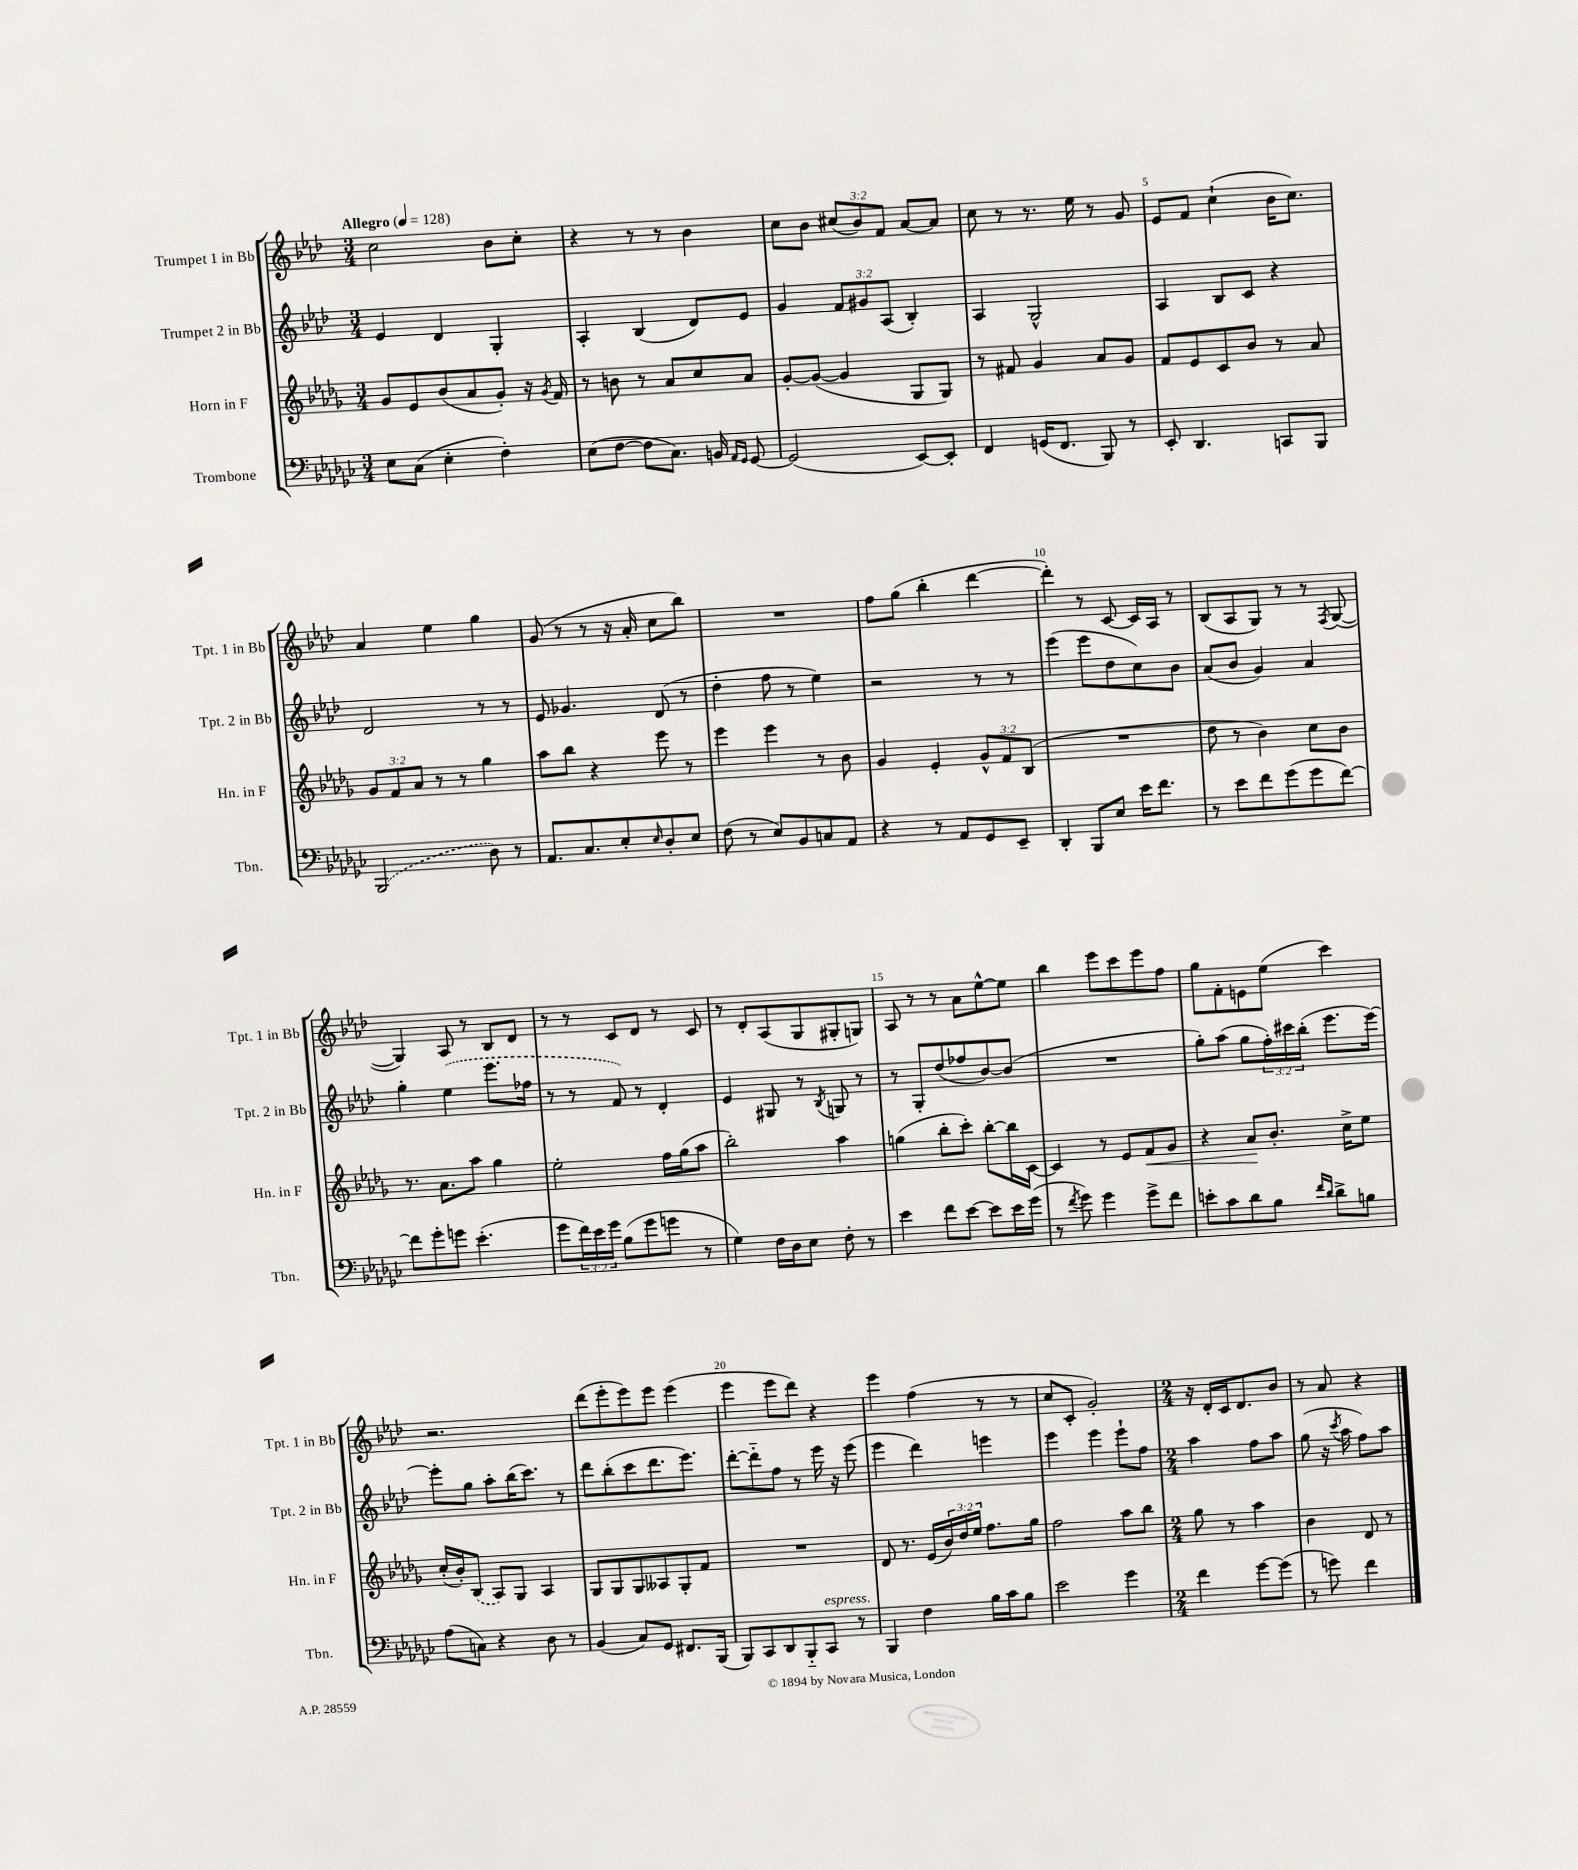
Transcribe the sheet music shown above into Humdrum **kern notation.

**kern	**kern	**dynam	**kern	**kern
*part4	*part3	*part3	*part2	*part1
*staff4	*staff3	*staff3	*staff2	*staff1
*I"Trombone	*I"Horn in F	*	*I"Trumpet 2 in Bb	*I"Trumpet 1 in Bb
*I'Tbn.	*I'Hn. in F	*	*I'Tpt. 2 in Bb	*I'Tpt. 1 in Bb
*clefF4	*clefG2	*	*clefG2	*clefG2
*k[b-e-a-d-g-c-]	*k[b-e-a-d-g-]	*	*k[b-e-a-d-]	*k[b-e-a-d-]
*M3/4	*M3/4	*	*M3/4	*M3/4
*MM128	*MM128	*	*MM128	*MM128
=1	=1	=1	=1	=1
!	!	!	!	!LO:TX:a:B:t=Allegro
8E-\L	8g-/L	.	4e-/	2cc\
(8C-\J	8e-/	.	.	.
4E-'\	(8b-/	.	4d-/	.
.	8a-/	.	.	.
4F'\)	8g-'/J)	.	4G'/	8b-\L
.	16r	.	.	8cc'\J
.	8qg-/	.	.	.
.	16f/	.	.	.
=2	=2	=2	=2	=2
(8E-\L	8r	.	4A-'/	4r
[8F\J	8bn\	.	.	.
8F\L]	8r	.	(4B-/	8r
8.C-\J)	8a-/L	.	.	8r
.	8cc/	.	8d-/L)	4b-\
16BBn/	.	.	.	.
16qqAA-/LL	.	.	.	.
16qqGG-/JJ	.	.	.	.
[8GG-/	8a-/J	.	8e-/J	.
=3	=3	=3	=3	=3
(2GG-/]	[8g-'/L	.	4g/	8cc\L
.	(8g-/J_	.	.	8b-\J
.	4g-/]	.	12f/L	(12cc#X/L
.	.	.	12g#X/	12b-/)
.	.	.	(12A-/J	12f/J
[8EE-/L)	8G-/L	.	4B-'/)	[8a-/L
8EE-'/J]	8G-/J)	.	.	8a-/J]
=4	=4	=4	=4	=4
4FF/	8r	.	4A-/	8cc\
.	8f#X/	.	.	8r
(16GGn/KL	4g-/	.	2G^^/	8.r
8.FF/J	.	.	.	.
.	.	.	.	16ee-\
8BBB-/)	8a-/L	.	.	8r
8r	8g-/J	.	.	8g/
=5	=5	=5	=5	=5
8EE-'/	8f/L	.	4A-/	8e-/L
4.DD-/	8e-/	.	.	8f/J
.	8c/	.	8B-/L	(4cc`\
.	8b-/J	.	8c/J	.
8CCn/L	8r	.	4r	16b-\KL
.	.	.	.	8.cc\J)
8BBB-/J	8a-/	.	.	.
!!LO:LB:g=z
=6	=6	=6	=6	=6
(2BBB-/	12g-/L	.	2d-/	4a-/
.	12f/	.	.	.
.	12a-/J	.	.	.
.	8r	.	.	4ee-\
.	8r	.	.	.
8D-\)	4gg-\	.	8r	4gg\
8r	.	.	8r	.
=7	=7	=7	=7	=7
8.AA-/L	8aa-\L	.	8e-/	(8g/
.	8bb-\J	.	4.g-X/	8r
8.C-/	.	.	.	.
.	4r	.	.	8r
8E-'/	.	.	.	16r
.	.	.	.	16a-'/
16qqE-/	.	.	.	.
8D-'/	8eee-\	.	(8d-/	8cc\L
8E-/J	8r	.	8r	8bb-\J)
=8	=8	=8	=8	=8
(8F\	4eee-\	.	4dd-'\	2.r
8r	.	.	.	.
8E-/L)	4eee-\	.	8ff\	.
8BB-/	.	.	8r	.
8Cn/	8r	.	4ee-\)	.
8AA-/J	8b-\	.	.	.
=9	=9	=9	=9	=9
4r	4g-/	.	2r	8ff\L
.	.	.	.	(8gg\J
8r	4e-'/	.	.	4bb-'\
8AA-/L	.	.	.	.
8GG-/	12g-^^/L	.	8r	[4ddd-\
.	12f/	.	.	.
8EE-~/J	.	.	8r	.
.	(12B-/J	.	.	.
=10	=10	=10	=10	=10
4DD-'/	2.r	.	(4eee-\	4ddd-'\])
8BBB-/L	.	.	8eee-\L	8r
8E-/J	.	.	8dd-\	[8c/
16e-\KL	.	.	8cc\)	16c/LL]
8.f\J	.	.	.	16A-/JJ
.	.	.	8b-\J	8r
=11	=11	=11	=11	=11
8r	8dd-\	.	(8a-/L	(8B-/L
8e-\L	8r	.	8b-/J	8A-/
8f\	4b-\)	.	4g/)	8G/J)
(8g-\	.	.	.	8r
8g-\	8cc\L	.	4a-/	8r
.	.	.	.	8qF/
[8f\J)	8b-\J	.	.	([8G/
!!LO:LB:g=z
=12	=12	=12	=12	=12
8f\L]	8.r	.	4gg'\	4G/])
8g-'\	.	.	.	.
.	8.a-\L	.	.	.
8gn\J	.	.	(4ee-\	8A-/
(4.e-'\	8aa-\J	.	.	8r
.	4gg-\	.	8.eee-\L	8B-/L
.	.	.	.	8d-/J
.	.	.	16ff-X\Jk	.
=13	=13	=13	=13	=13
8g-\L	2ee-'\	.	8r	8r
24f\L)	.	.	8r	8r
24e-\	.	.	.	.
24g-\JJ	.	.	.	.
(8B-\L	.	.	8f/)	8c/L
8g-\	.	.	8r	8d-/J
8gn\J	16ff\LL	.	4d-'/	8r
.	(16gg-\J	.	.	.
8r	8aa-\J	.	.	8c/
=14	=14	=14	=14	=14
4G-\)	2bb-'\)	.	4e-/	8r
.	.	.	.	8d-'/L
16F\LL	.	.	8G#X/	(8A-/
16D-\J	.	.	.	.
8E-\J	.	.	8r	8G/
.	.	.	8qB-/	.
8F'\	4aa-\	.	8Gn/	8G#X'/
8r	.	.	8r	8Gn/J)
=15	=15	=15	=15	=15
4e-\	(4ggn\	.	8r	8A-/
.	.	.	8G'/L	8r
8f\L	8bb-'\L	.	(8dd-/	8r
[8e-\J	8ccc'\J)	.	8ff-X/	8a-\L
8e-\L]	[8bb-'\L	.	[8b-/)	[8ee-^^\
16e-\L	16bb-\L]	.	(8b-/J]	8ee-\J]
(16g-\JJ	[16c\JJ	.	.	.
=16	=16	=16	=16	=16
8r	4c/]	.	2.r	4bb-\
8qf/	.	.	.	.
8g-\)	.	.	.	.
4g-\	8r	.	.	8eee-\L
.	8e-/L	.	.	8ccc\
!	!	!LO:HP:b	!	!
8g-^\L	8f/	<	.	8eee-\
8f\J	8g-/J	.	.	8ff\J
=17	=17	=17	=17	=17
8en'\L	4r	.	8gg'\L)	8gg\L
8c-\	.	.	(8aa-\J	8f'\
8d-\	8a-/L	.	8gg\L	8en\
8B-\J	8.b-'/J	[	24ff'\L)	(8ee-\J
.	.	.	24ccc#X\	.
.	.	.	(24bb-'\JJ	.
16qqf/LL	.	.	.	.
16qqd-/JJ	.	.	.	.
8d-^\L	.	.	8.eee-\L	4ccc\)
.	16cc^\KL	.	.	.
8Bn\J	8ee-\J	.	.	.
.	.	.	[16eee-\Jk)	.
!!LO:LB:g=z
=18	=18	=18	=18	=18
(8A-\L	(16cc'/LL	.	8eee-'\L]	2.r
.	16b-'/J)	.	.	.
8Cn\J)	(8B-/J	.	8gg\J	.
4r	8A-/L)	.	8aa-'\L	.
.	8G-/J	.	(16bb-\K	.
.	.	.	8.ccc\J)	.
8D-\	4A-/	.	.	.
8r	.	.	8r	.
=19	=19	=19	=19	=19
(4BB-/	8G-/L	.	8ddd-\L	(8ddd-\L
.	8G-/	.	(8bb-'\	8eee-'\
8C-/L)	8G-/	.	8ccc\	8eee-\)
8GG-/J	8A--X/	.	8.ddd-\	8eee-\J
8.FF#X/L	8G-'/	.	.	(4eee-\
.	.	.	8.eee-\J)	.
.	8f/J	.	.	.
(16BBB-/Jk	.	.	.	.
=20	=20	=20	=20	=20
8BBB-/L)	2.r	.	[8ddd-'\L	4eee-\
8CC-/	.	.	8ddd-\]	.
8DD-/	.	.	8ff\J	8eee-\L
8BBB-/	.	.	8r	8ddd-\J)
!LO:TX:a:i:t=espress.	!	!	!	!
8CC-/J	.	.	16eee-\	4r
.	.	.	16r	.
8r	.	.	(8eee-\	.
=21	=21	=21	=21	=21
4BBB-/	8d-/	.	4eee-\	4eee-\
.	8.r	.	.	.
4F\	.	.	4ddd-\)	(4ff\
.	(16e-/LL	.	.	.
.	24b-/)	.	.	.
.	24dd-/	.	.	.
.	24ee-/JJ	.	.	.
16B-\LL	8.ff\L	.	4eeen\	8r
16c-\J	.	.	.	.
8B-\J	.	.	.	8r
.	16gg-\Jk	.	.	.
=22	=22	=22	=22	=22
2e-\	2ff\	.	4eee-\	8cc/L
.	.	.	.	8c'/J
.	.	.	4eee-\	2g'/)
4g-\	8aa-\L	.	8eee-`\L	.
.	8bb-\J	.	8ff\J	.
=23	=23	=23	=23	=23
*M2/4	*M2/4	*	*M2/4	*M2/4
4f\	8gg-\	.	4aa-\	16r
.	.	.	.	16d-'/LL
.	8r	.	.	16c/J
.	.	.	.	8.d-/
[8g-\L	4aa-\	.	8ff\L	.
(8g-\J]	.	.	8aa-\J	8b-/J
=24	=24	=24	=24	=24
8r	4b-\	.	(8gg\	8r
8gn\)	.	.	16r	8a-/
.	.	.	8qccc/	.
.	.	.	16aa-\	.
4f\	8d-/	.	8ff\L)	4r
.	8r	.	8aa-\J	.
==	==	==	==	==
*-	*-	*-	*-	*-
